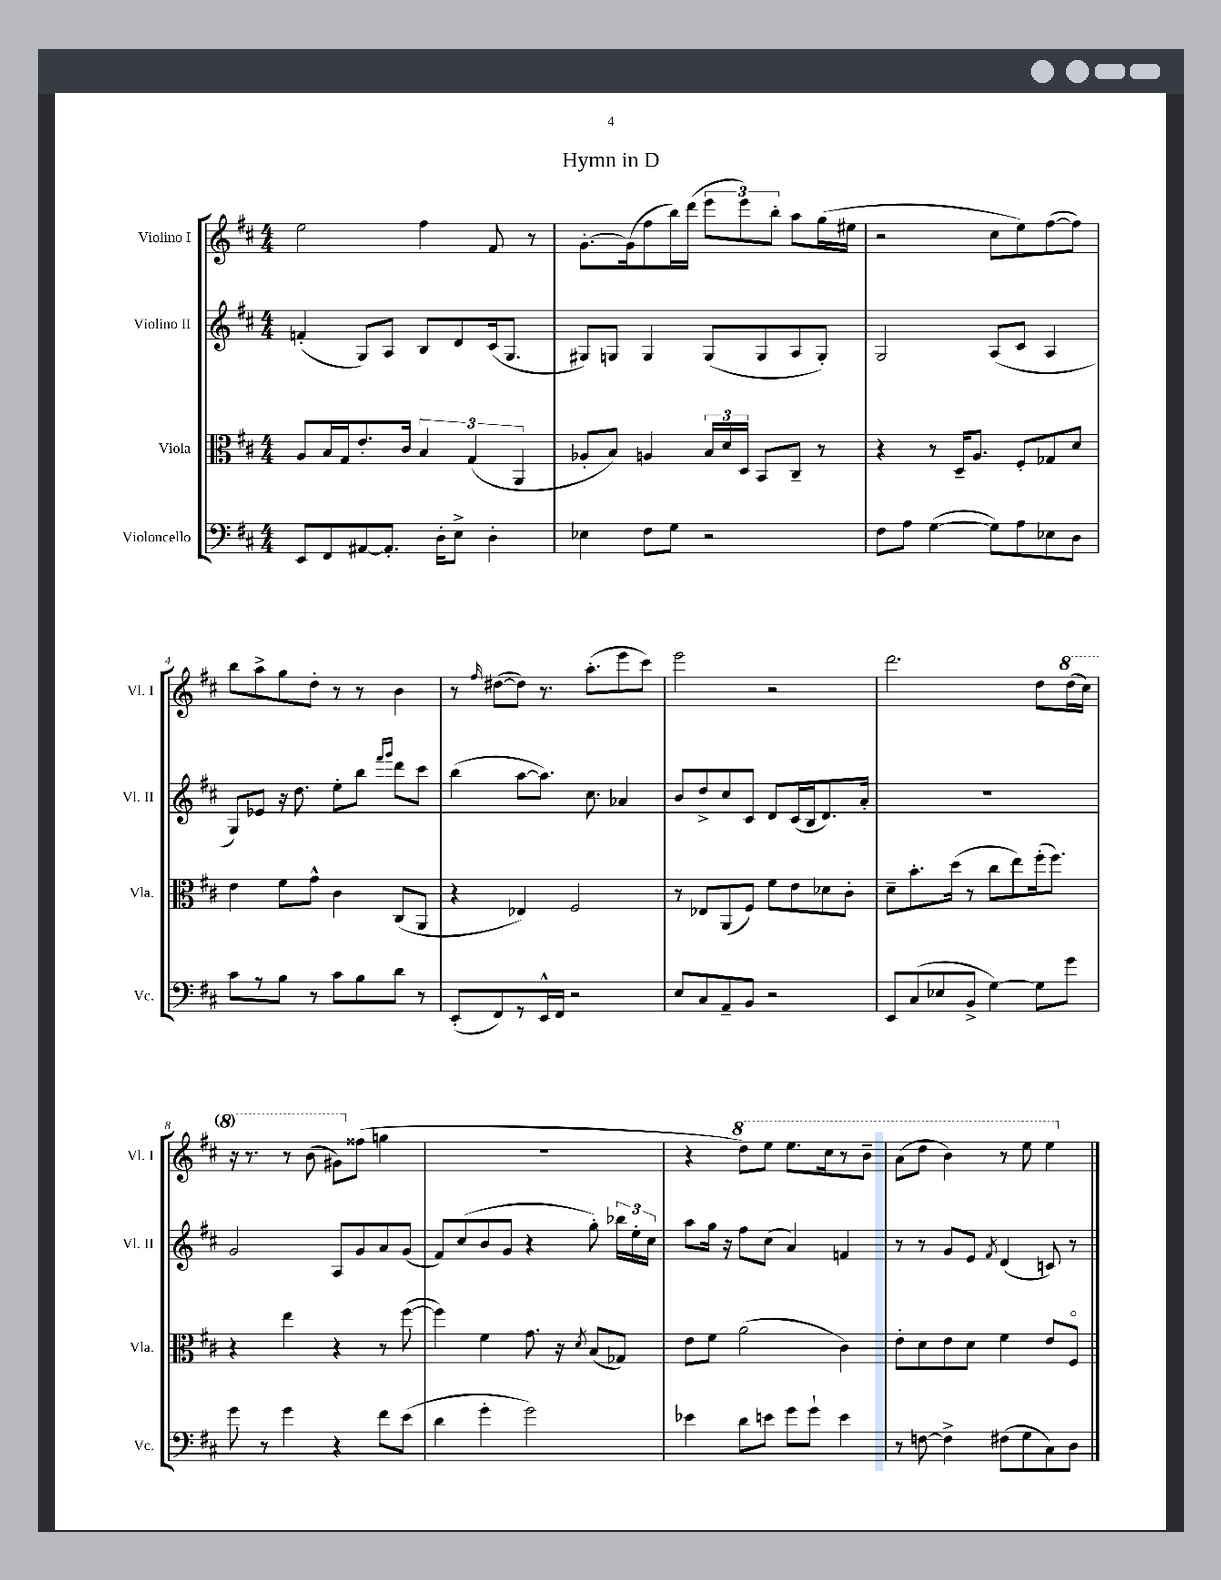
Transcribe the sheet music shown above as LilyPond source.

\header { title = "Hymn in D" }
<<
\new StaffGroup <<
\new Staff = "s0" \with { instrumentName = "Violino I" shortInstrumentName = "Vl. I" } {
    \clef treble \key d \major \numericTimeSignature \time 4/4
    \autoBeamOff e''2 fis''4 fis'8 r8 |
    g'8.[~-. g'16( fis''8 b''16) d'''16]( \tuplet 3/2 { e'''8[ e'''8) b''8]-. } a''8[ g''16( eis''16] |
    r2 cis''8[ e''8) fis''8~( fis''8]) |
    b''8[ a''8-> g''8 d''8]-. r8 r8 b'4 |
    r8 \grace { fis''16 } dis''8[~( dis''8]) r8. a''8.[-.( e'''8 cis'''8]) |
    e'''2 r2 |
    d'''2. d''8[ \ottava #1 d'''16( cis'''16]) |
    r16 r8. r8 b''8( gis''8[) \ottava #0 fisis''8]( g''4 |
    R1 |
    r4 \ottava #1 d'''8[) e'''8] e'''8.[ cis'''16 r8 b''8]-- |
    a''8[( d'''8] b''4) r8 e'''8 e'''4 \ottava #0 \bar "|." |
}
\new Staff = "s1" \with { instrumentName = "Violino II" shortInstrumentName = "Vl. II" } {
    \clef treble \key d \major \numericTimeSignature \time 4/4
    \autoBeamOff f'4-.( g8[) a8] b8[ d'8 cis'16( g8.] |
    gis8[) g8] g4 g8[( g8 a8 g8]-.) |
    g2 a8[( cis'8] a4 |
    g8[) ees'8] r16 d''8. e''8[-. b''8] \grace { fis'''16[ g'''16] } d'''8[ cis'''8] |
    b''4( a''8[~ a''8.]) cis''8. aes'4 |
    b'8[ d''8-> cis''8 cis'8] d'8[ cis'16( b16 d'8.) a'16]-. |
    r1 |
    g'2 a8[ g'8 a'8 g'8]( |
    fis'8[) cis''8( b'8 g'8] r4 g''8-.) \tuplet 3/2 { bes''16[ e''16-. cis''16] } |
    a''8[ g''16] r16 fis''8[ cis''8]( a'4) f'4 |
    r8 r8 g'8[ e'8] \acciaccatura { fis'8 } d'4( c'8) r8 \bar "|." |
}
\new Staff = "s2" \with { instrumentName = "Viola" shortInstrumentName = "Vla." } {
    \clef alto \key d \major \numericTimeSignature \time 4/4
    \autoBeamOff a8[ b16 g16 e'8.-. cis'16] \tuplet 3/2 { b4 g4( a,4 } |
    aes8[-. b8]) a4 \tuplet 3/2 { b16[ d'16 d16] } b,8[ cis8]-- r8 |
    r4 r8 d16[-- a8.] fis8[-. ges8 d'8] |
    e'4 fis'8[ g'8]-^ cis'4 cis8[( a,8] |
    r4 ees4) fis2 |
    r8 ees8[ a,8( fis8]) fis'8[ e'8 des'8 cis'8]-. |
    d'8[-- b'8.-. d''16]( r8 cis''8[ e''8) fis''16-.( fis''8.]) |
    r4 e''4 r4 r8 fis''8~( |
    fis''4) fis'4 g'8. r16 \acciaccatura { d'8 } b8[( ges8]) |
    e'8[ fis'8] a'2( cis'4) |
    e'8[-. d'8 e'8 d'8] fis'4 e'8[ fis8]\flageolet \bar "|." |
}
\new Staff = "s3" \with { instrumentName = "Violoncello" shortInstrumentName = "Vc." } {
    \clef bass \key d \major \numericTimeSignature \time 4/4
    \autoBeamOff e,8[ fis,8 ais,8~ ais,8.]-. d16[-. e8]-> d4-. |
    ees4 fis8[ g8] r2 |
    fis8[ a8] g4~( g8[) a8 ees8 d8] |
    cis'8[ r8 b8] r8 cis'8[ b8 d'8] r8 |
    e,8[-.( fis,8) r8 e,16-^ fis,16] r2 |
    e8[ cis8 a,8-- b,8] r2 |
    e,8[ cis8( ees8 b,8]-> g4~) g8[ g'8] |
    g'8 r8 g'4 r4 fis'8[ e'8]( |
    d'4 g'4-. g'2) |
    ees'4 d'8[ e'8] g'8[ g'8]-! e'4 |
    r8 f8~ f4-> fis8[( g8 cis8) d8] \bar "|." |
}
>>
>>
